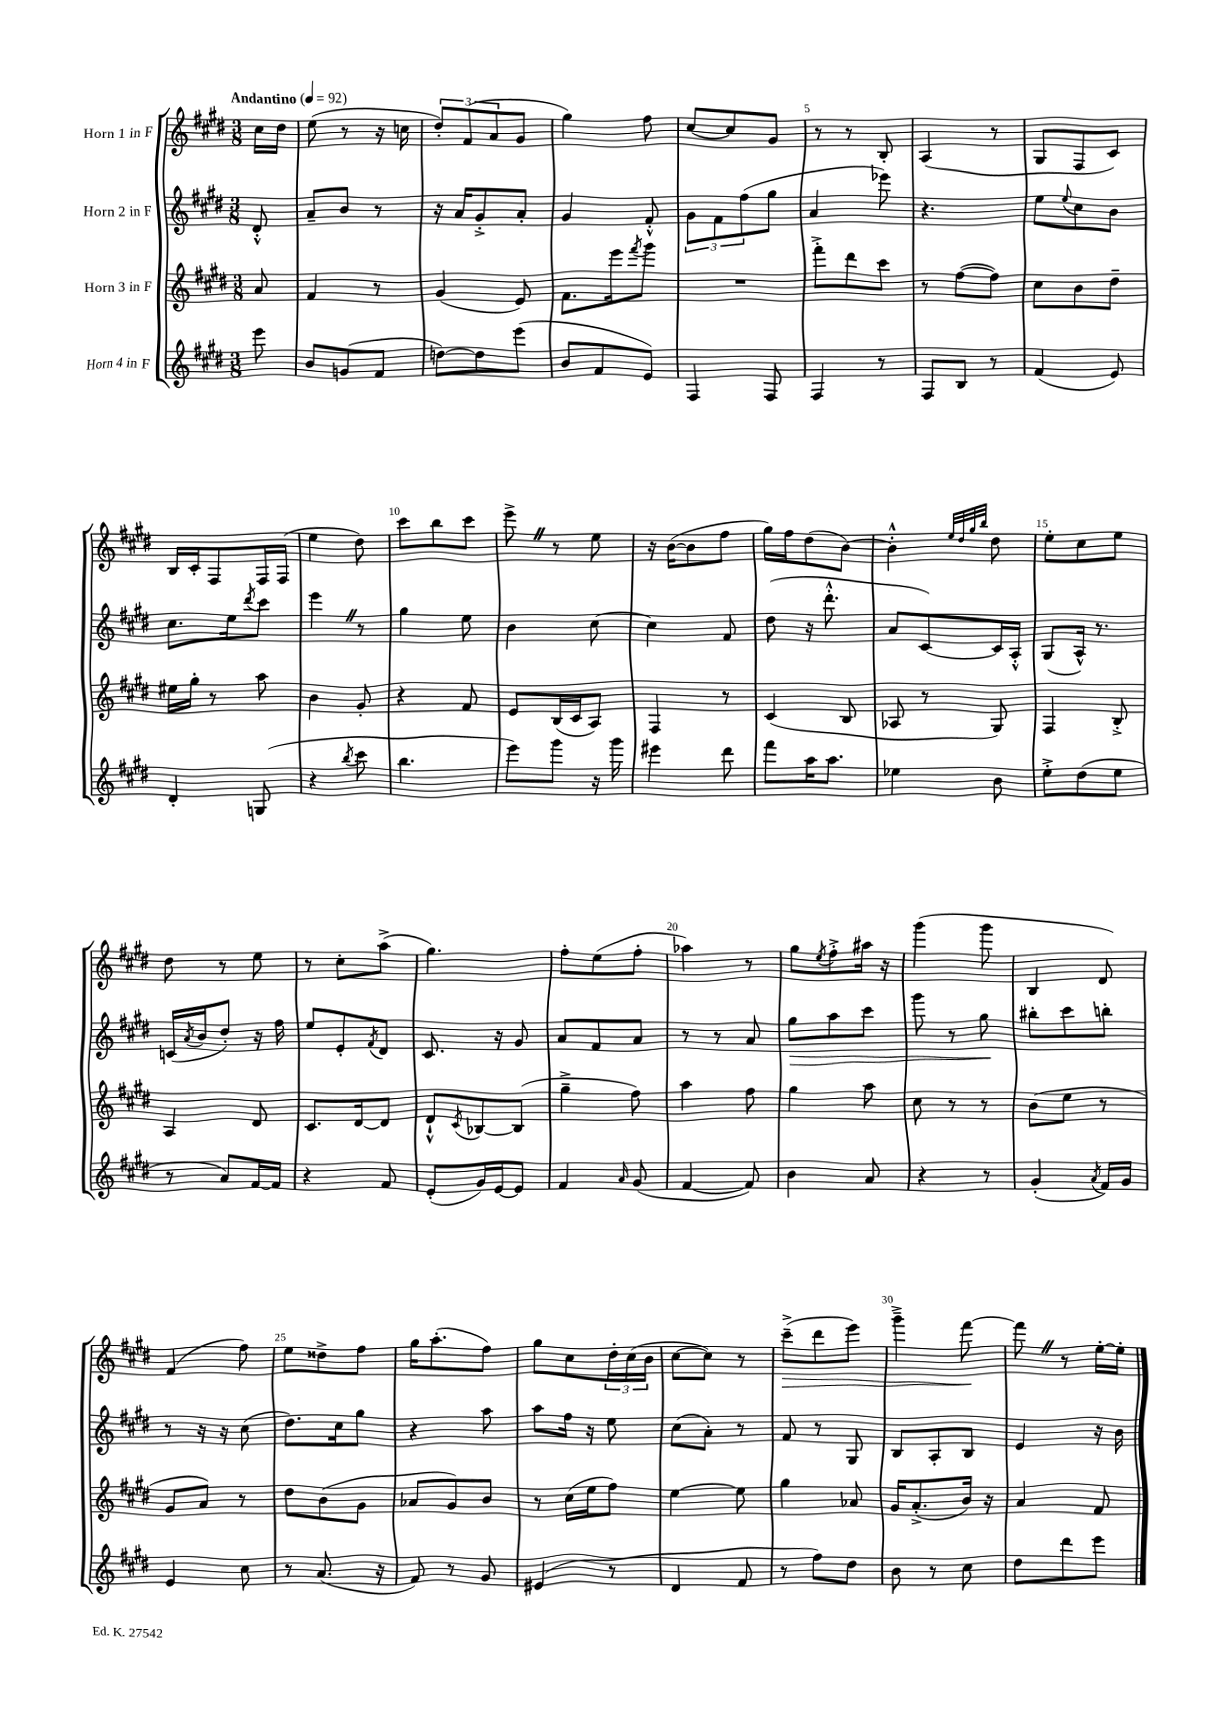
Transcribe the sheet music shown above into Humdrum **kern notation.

**kern	**kern	**kern	**dynam	**kern	**dynam
*part4	*part3	*part2	*part2	*part1	*part1
*staff4	*staff3	*staff2	*staff2	*staff1	*staff1
*I"Horn 4 in F	*I"Horn 3 in F	*I"Horn 2 in F	*	*I"Horn 1 in F	*
*clefG2	*clefG2	*clefG2	*	*clefG2	*
*k[f#c#g#d#]	*k[f#c#g#d#]	*k[f#c#g#d#]	*	*k[f#c#g#d#]	*
*M3/8	*M3/8	*M3/8	*	*M3/8	*
*MM92	*MM92	*MM92	*	*MM92	*
=	=	=	=	=	=
!	!	!	!	!LO:TX:a:B:t=Andantino	!
8eee\	8a/	8d#'^^/	.	16cc#\LL	.
.	.	.	.	16dd#\JJ	.
=1	=1	=1	=1	=1	=1
8b/L	4f#/	8a~/L	.	(8ee\	.
(8gn/	.	8b/J	.	8r	.
8f#/J	8r	8r	.	16r	.
.	.	.	.	16ccn\	.
=2	=2	=2	=2	=2	=2
[8ddn\L)	(4g#/	16r	.	12dd#'/L)	.
.	.	16a/KL	.	.	.
.	.	.	.	(12f#/	.
8dd\]	.	8g#'^/	.	.	.
.	.	.	.	12a/	.
(8eee\J	8e/)	8a'/J	.	8g#/J	.
=3	=3	=3	=3	=3	=3
8b/L	8.f#\L	4g#/	.	4gg#\)	.
8f#/	.	.	.	.	.
.	16eee\k	.	.	.	.
.	8qfff#/	.	.	.	.
8e/J)	8ggg#\J	8f#'^^/	.	8ff#\	.
=4	=4	=4	=4	=4	=4
4F#/	4.r	12g#\L	.	[8cc#/L	.
.	.	12f#\	.	.	.
.	.	.	.	8cc#/]	.
.	.	(12ff#\	.	.	.
8F#/	.	8gg#\J	.	8g#/J	.
=5	=5	=5	=5	=5	=5
4F#/	8fff#'^\L	4a/	.	8r	.
.	8ddd#\	.	.	8r	.
8r	8ccc#\J	8eee-X\)	.	8B'/	.
=6	=6	=6	=6	=6	=6
8F#/L	8r	4.r	.	(4A/	.
8B/J	([8ff#\L	.	.	.	.
8r	8ff#\J])	.	.	8r	.
=7	=7	=7	=7	=7	=7
(4f#/	8cc#\L	8ee\L	.	8G#/L	.
.	.	8qqee/	.	.	.
.	8b\	8cc#\	.	8F#/	.
8e/)	8dd#~\J	8b\J	.	8c#/J)	.
!!LO:LB:g=z
=8	=8	=8	=8	=8	=8
4d#'/	16ee#X\LL	8.cc#\L	.	16B/LL	.
.	16gg#'\JJ	.	.	16c#'/J	.
.	8r	.	.	8F#/	.
.	.	16ee\k	.	.	.
.	.	8qddd#/	.	.	.
(8Gn/	8aa\	8ccc#\J	.	16F#/L	.
.	.	.	.	(16F#/JJ	.
=9	=9	=9	=9	=9	=9
4r	4b\	4eeeZ\	.	4ee\	.
8qbb/	.	.	.	.	.
8ccc#\	8g#'/	8r	.	8dd#\)	.
=10	=10	=10	=10	=10	=10
4.bb\	4r	4gg#\	.	8ccc#\L	.
.	.	.	.	8bb\	.
.	8f#/	8ee\	.	8ccc#\J	.
=11	=11	=11	=11	=11	=11
8eee\L)	8e/L	4b\	.	8eee^Z\	.
8ggg#\J	(16B/L	.	.	8r	.
.	16c#/J	.	.	.	.
16r	8A/J)	[8cc#\	.	8ee\	.
16ggg#\	.	.	.	.	.
=12	=12	=12	=12	=12	=12
4eee#X\	4F#/	4cc#\]	.	16r	.
.	.	.	.	([16b\KL	.
.	.	.	.	8b\]	.
8ddd#\	8r	8f#/	.	8ff#\J	.
=13	=13	=13	=13	=13	=13
8fff#\L	(4c#/	(8dd#\	.	16gg#\LL)	.
.	.	.	.	16ff#\J	.
16aa\K	.	16r	.	(8dd#\	.
8.aa\J	.	8.ddd#'^^\	.	.	.
.	8B/	.	.	[8b\J)	.
=14	=14	=14	=14	=14	=14
4ee-X\	8A-X/	8a/L	.	4b'^^\]	.
.	8r	[8c#/)	.	.	.
.	.	.	.	32qqee/LLL	.
.	.	.	.	32qqdd#/	.
.	.	.	.	32qqgg#/	.
.	.	.	.	32qqbb/JJJ	.
8b\	8G#/)	16c#/L]	.	8dd#\	.
.	.	16A'^^/JJ	.	.	.
=15	=15	=15	=15	=15	=15
8ee'^\L	4F#/	(8G#/L	.	8ee'\L	.
(8dd#\	.	16A^^/Jk)	.	8cc#\	.
.	.	8.r	.	.	.
8ee\J	8B'^/	.	.	8ee\J	.
!!LO:LB:g=z
=16	=16	=16	=16	=16	=16
8r	4A/	(16cn/LL	.	8dd#\	.
.	.	8qa/	.	.	.
.	.	16b/J	.	.	.
8a/L)	.	8dd#'/J)	.	8r	.
[16f#/L	8d#/	16r	.	8ee\	.
16f#/JJ]	.	16ff#\	.	.	.
=17	=17	=17	=17	=17	=17
4r	8.c#/L	8ee/L	.	8r	.
.	.	8e'/	.	8cc#'\L	.
.	[16d#/k	.	.	.	.
.	.	8qf#/	.	.	.
8f#/	8d#/J]	8d#/J	.	(8aa^\J	.
=18	=18	=18	=18	=18	=18
(8e'/L	8d#`^^/L	8.c#/	.	4.gg#\)	.
.	8qc#/	.	.	.	.
16g#/L)	[8B-X/	.	.	.	.
[16e/J	.	16r	.	.	.
8e/J]	(8B-/J]	8g#/	.	.	.
=19	=19	=19	=19	=19	=19
4f#/	4gg#~^\	8a/L	.	8ff#'\L	.
.	.	8f#/	.	(8ee\	.
16qqa/	.	.	.	.	.
(8g#/	8ff#\)	8a/J	.	8ff#'\J	.
=20	=20	=20	=20	=20	=20
[4f#/	4aa\	8r	.	4aa-X\)	.
.	.	8r	.	.	.
8f#/])	8ff#\	8a/	.	8r	.
=21	=21	=21	=21	=21	=21
!	!	!	!LO:HP:b	!	!
4b\	4gg#\	8gg#\L	>	8gg#\L	.
.	.	.	.	8qee/	.
.	.	8aa\	.	8ff#'^\	.
8a/	8aa\	8ccc#\J	.	16aa#X\Jk	.
.	.	.	.	16r	.
=22	=22	=22	=22	=22	=22
4r	8cc#\	8ggg#\	.	(4ggg#\	.
.	8r	8r	.	.	.
8r	8r	8gg#\	.	8ggg#\	.
.	.	.	]	.	.
=23	=23	=23	=23	=23	=23
(4g#'/	(8b\L	8bb#X'\L	.	4B/	.
.	8ee\J	8ccc#\	.	.	.
8qa/	.	.	.	.	.
16f#/LL)	8r	8bbn'\J	.	8d#/)	.
16g#/JJ	.	.	.	.	.
!!LO:LB:g=z
=24	=24	=24	=24	=24	=24
4e/	8g#/L	8r	.	(4f#/	.
.	8a/J)	16r	.	.	.
.	.	16r	.	.	.
8cc#\	8r	(8cc#\	.	8ff#\)	.
=25	=25	=25	=25	=25	=25
8r	8dd#\L	8.dd#\L)	.	8ee\L	.
(8.a/	(8b\	.	.	8dd##X^\	.
.	.	16cc#\k	.	.	.
.	8g#\J	8gg#\J	.	8ff#\J	.
16r	.	.	.	.	.
=26	=26	=26	=26	=26	=26
8f#/)	8a-X/L	4r	.	16gg#\KL	.
.	.	.	.	(8.aa'\	.
8r	8g#/)	.	.	.	.
8g#/	8b/J	8aa\	.	8ff#\J)	.
=27	=27	=27	=27	=27	=27
(4e#X/	8r	8aa\L	.	8gg#\L	.
.	(16cc#\LL	16ff#\Jk	.	8cc#\	.
.	16ee\J	16r	.	.	.
8r	8ff#\J)	8ee\	.	24dd#'\L	.
.	.	.	.	(24cc#\	.
.	.	.	.	24b\JJ	.
=28	=28	=28	=28	=28	=28
4d#/	[4ee\	(8cc#\L	.	[8cc#\L	.
.	.	8a'\J)	.	8cc#\J])	.
8f#/	8ee\]	8r	.	8r	.
=29	=29	=29	=29	=29	=29
!	!	!	!	!	!LO:HP:b
8r	4gg#\	8f#/	.	(8ccc#~^\L	>
8ff#\L)	.	8r	.	8ddd#\	.
8dd#\J	8a-X/	8G#/	.	8eee\J)	.
=30	=30	=30	=30	=30	=30
8b\	16g#/KL	8B/L	.	4ggg#~^\	.
.	(8.a'^/	.	.	.	.
8r	.	8A'/	.	.	.
8cc#\	16b/Jk)	8B/J	.	[8fff#\	.
.	16r	.	.	.	.
.	.	.	.	.	]
=31	=31	=31	=31	=31	=31
8dd#\L	4a/	4e/	.	8fff#Z\]	.
8ddd#\	.	.	.	8r	.
8eee\J	8f#/	16r	.	[16ee'\LL	.
.	.	16b\	.	16ee'\JJ]	.
==	==	==	==	==	==
*-	*-	*-	*-	*-	*-
